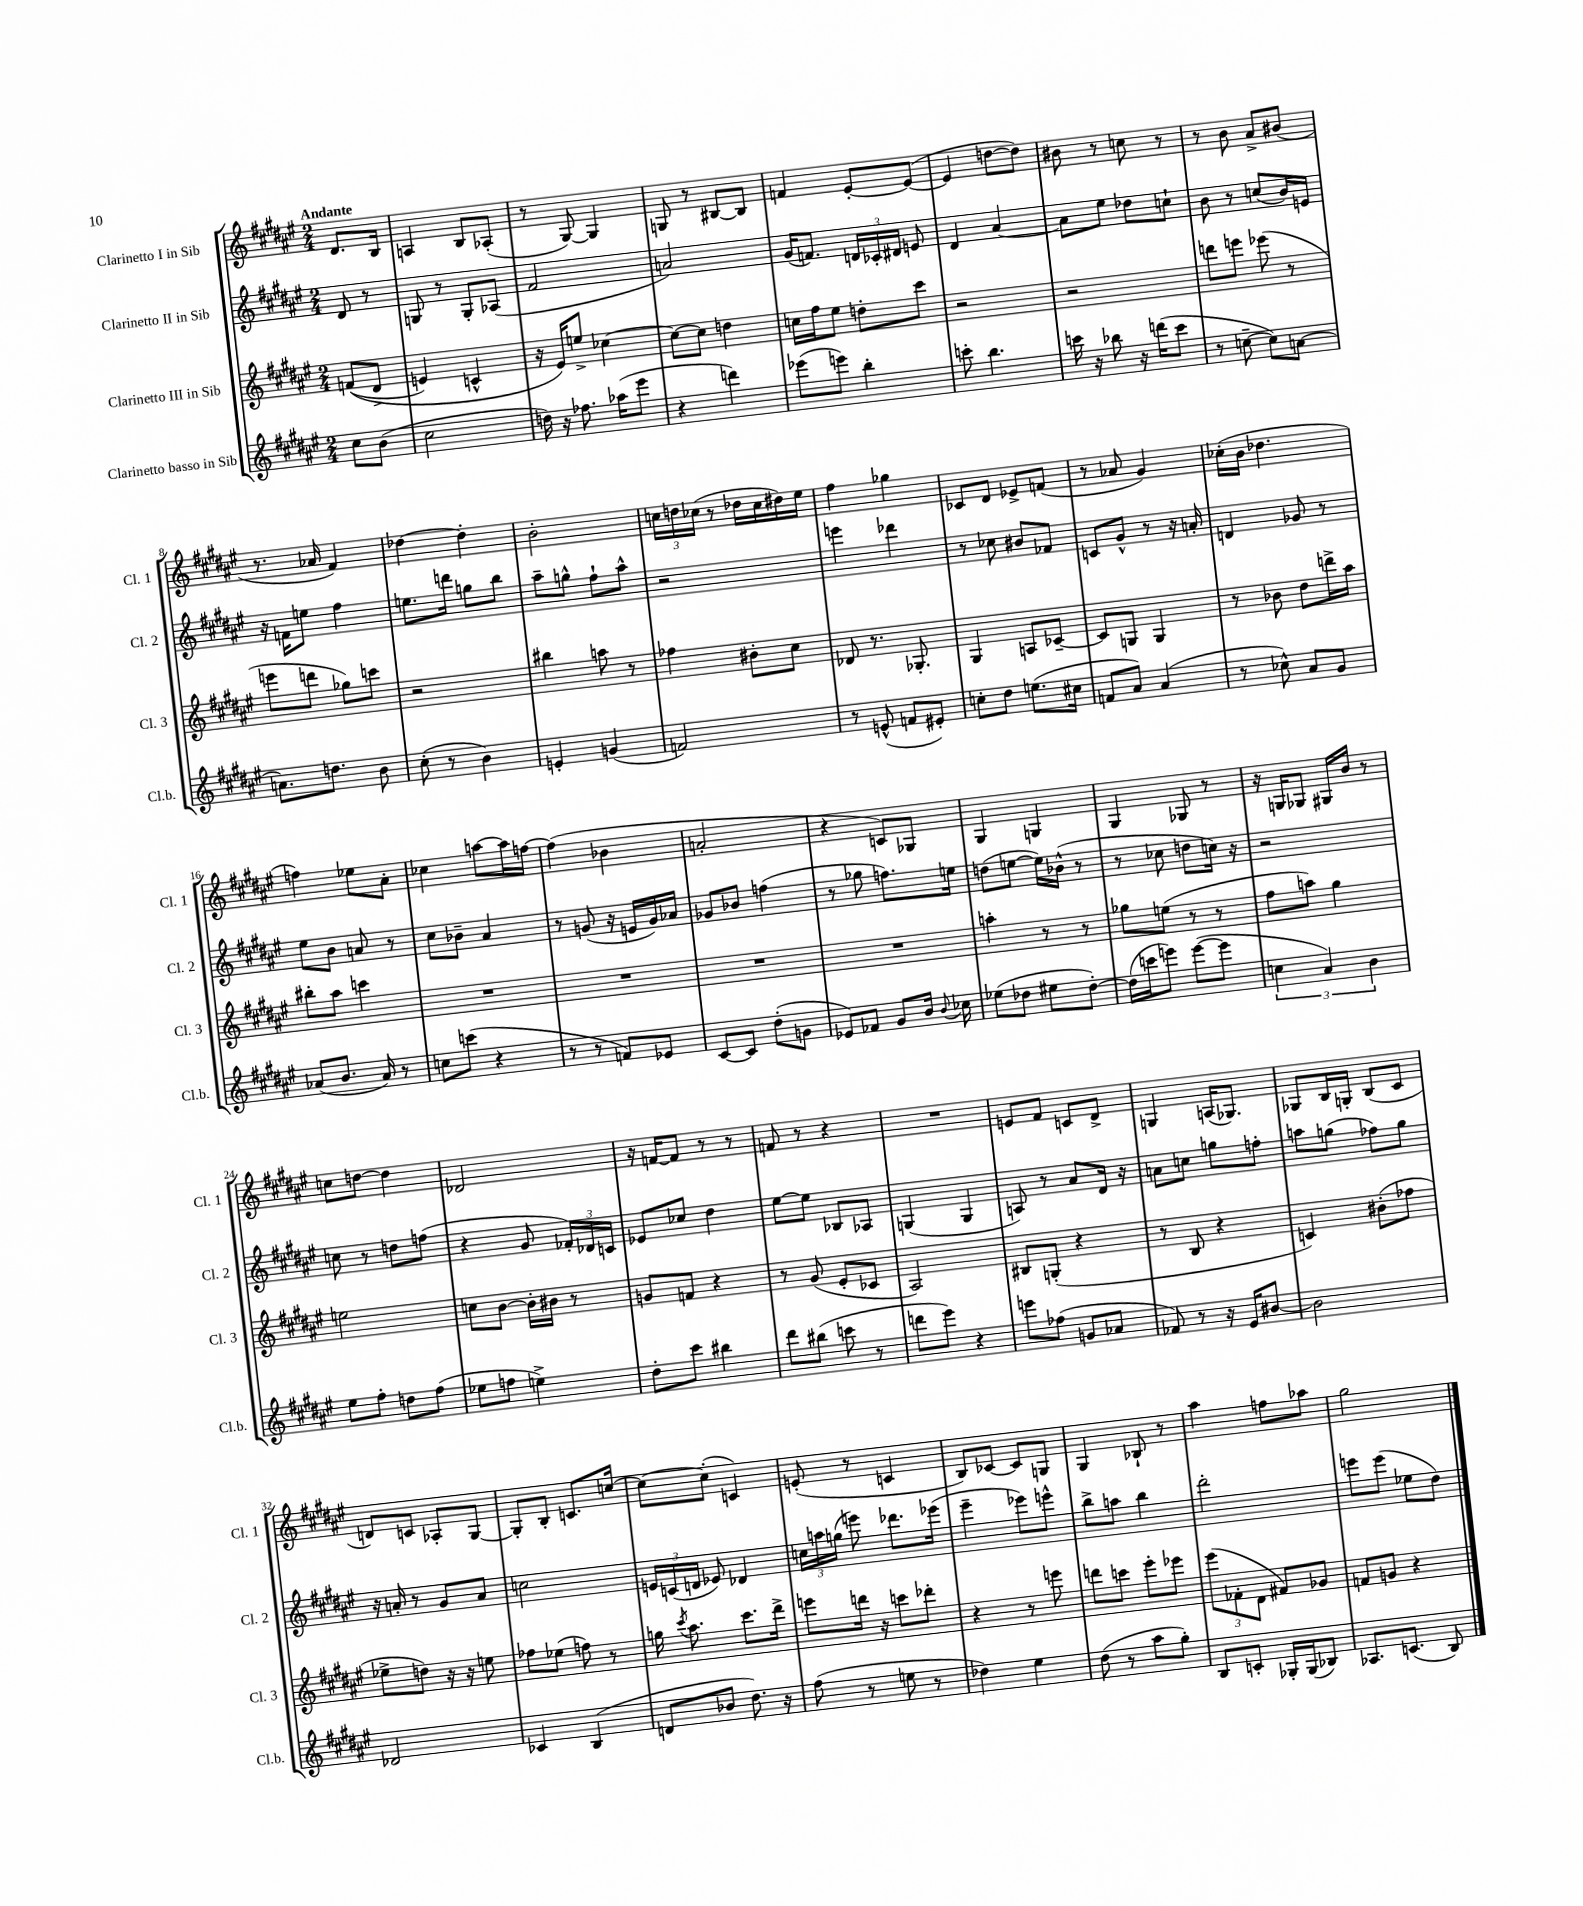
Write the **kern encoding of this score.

**kern	**kern	**kern	**kern
*part4	*part3	*part2	*part1
*staff4	*staff3	*staff2	*staff1
*I"Clarinetto basso in Sib	*I"Clarinetto III in Sib	*I"Clarinetto II in Sib	*I"Clarinetto I in Sib
*I'Cl.b.	*I'Cl. 3	*I'Cl. 2	*I'Cl. 1
*clefG2	*clefG2	*clefG2	*clefG2
*k[f#c#g#d#a#e#]	*k[f#c#g#d#a#e#]	*k[f#c#g#d#a#e#]	*k[f#c#g#d#a#e#]
*M2/4	*M2/4	*M2/4	*M2/4
=	=	=	=
!	!	!	!LO:TX:a:B:t=Andante
8cc#\L	((8fn/L	8d#/	8.d#/L
(8b\J	8d#^/J	8r	.
.	.	.	16B/Jk
=1	=1	=1	=1
2cc#\	4en/)	8Gn/	4An/
.	.	8r	.
.	4cn^^/	8G'/L	8B/L
.	.	(8A-X/J	(8A-X'/J
=2	=2	=2	=2
16ddn\)	16r	2f#/	8r
16r	16e#/KL)	.	.
8.ff-X\	8een^/J	.	[8G#/)
.	[4cc-X\	.	4G#/]
(16aa-X\KL	.	.	.
8eee#\J	.	.	.
=3	=3	=3	=3
4r	8cc-\L_	2an/)	8Gn/
.	8cc-\J]	.	8r
4dddn\)	4ddn\	.	[8B#X/L
.	.	.	8B#/J]
=4	=4	=4	=4
(8eee-X\L	16ccn\LL	(16g#/KL	4fn/
.	16ff#\J	8.fn/J)	.
8eeen\J)	8ee#\J	.	.
4bb'\	8ddn'\L	24dn/LL	[8e#'/L
.	.	24c-X'/	.
.	.	24d#X/JJ	.
.	8ccc#\J	8en/	(8e#/J_
=5	=5	=5	=5
8cccn'\	2r	4d#/	4e#/]
4.bb\	.	.	.
.	.	[4a#/	[8ddn\L
.	.	.	8dd\J])
=6	=6	=6	=6
16cccn\	2r	8a#\L]	8b#X\
16r	.	.	.
8bb-X\	.	8ee#\J	8r
16r	.	8dd-X\L	8ccn\
(16dddn\KL	.	.	.
8ccc\J	.	8ccn`\J	8r
=7	=7	=7	=7
8r	8dddn\L	8b\	8r
[8ccn~\	8eeen\J	8r	8b\
8cc\L])	(8eee-X\	(8ccn/L	8a#^/L
[8an\J	8r	16b/L)	(8b#X/J
.	.	16en/JJ	.
!!LO:LB:g=z
=8	=8	=8	=8
8.an\L]	8eeen\L	16r	8.r
.	.	16fn\KL	.
.	8dddn\J	8een\J	.
8.ddn\J	.	.	16a-X/
.	8gg-X\L)	4ff#\	4f#/)
8b\	8cccn\J	.	.
=9	=9	=9	=9
(8cc#'\	2r	8.een\L	[4dd-X\
8r	.	.	.
.	.	16dddn\Jk	.
4b\)	.	8ggn\L	4dd-'\]
.	.	8bb\J	.
=10	=10	=10	=10
4en'/	4bb#X\	8aa#~\L	2b'\
.	.	8ggn^^\J	.
(4gn/	8aan\	8ff#`\L	.
.	8r	8aa#^^\J	.
=11	=11	=11	=11
2fn/)	4ff-X\	2r	24ccn\LL
.	.	.	24ddn\
.	.	.	(24cc-X\JJ
.	.	.	8r
.	8b#X'\L	.	16dd-X\LL
.	.	.	16cc-\
.	8cc#\J	.	16dd#X\)
.	.	.	16ee#\JJ
=12	=12	=12	=12
8r	8d-X/	4eeen\	4ff#\
(8en^^/	8.r	.	.
8fn/L	.	4ddd-X\	4gg-X\
.	8.G-X'/	.	.
8e#X'/J)	.	.	.
=13	=13	=13	=13
8ccn'\L	4G#/	8r	8c-X/L
8dd#\J	.	8cc-X\	8d#/J
(8.een\L	8An/L	8b#X/L	8e-X^/L
.	[8c-X~/J	8f-X/J	(8fn/J
16cc#X\Jk	.	.	.
=14	=14	=14	=14
8fn/L	8c-/L]	8cn/L	8r
8a#/J)	8Gn/J	8g#^^/J	8a-X/
(4a#/	4G/	8r	4g#/)
.	.	16r	.
.	.	16an'/	.
=15	=15	=15	=15
8r	8r	4dn/	(16cc-X'\LL
.	.	.	16b\JJ
8cc-X^^\)	8b-X\	.	4.dd-X\
8a#/L	8dd#\L	8g-X/	.
8g#/J	16dddn^\L	8r	.
.	16aa#\JJ	.	.
!!LO:LB:g=z
=16	=16	=16	=16
(8a-X/L	8bb#X'\L	8ee#\L	4ffn\)
8.b/J	8aa#\J	8b\J	.
.	4cccn\	8an/	8ee-X\L
16a-/)	.	.	.
8r	.	8r	8a#'\J
=17	=17	=17	=17
8ccn\L	2r	8cc#\L	4cc-X\
(8cccn\J	.	8b-X~\J	.
4r	.	4a#/	[8aan\L
.	.	.	16aa\L]
.	.	.	[16ffn\JJ
=18	=18	=18	=18
8r	2r	8r	(4ff\]
8r	.	(8gn/	.
8fn/L)	.	16r	4b-X\
.	.	16en/LL	.
8e-X/J	.	16g/)	.
.	.	16a-X/JJ	.
=19	=19	=19	=19
[8c#/L	2r	8g-X/L	2an'/
8c#/J]	.	8b-X/J	.
(8dd#'\L	.	(4ffn\	.
8gn\J	.	.	.
=20	=20	=20	=20
8e-X/L)	2r	8r	4r
8f-X/J	.	8gg-X\	.
8g#/L	.	8.ffn\L)	8cn/L)
16b/Jk	.	.	8G-X/J
8qqb/	.	.	.
16cc-X\	.	16een\Jk	.
=21	=21	=21	=21
(8ee-X\L	4aan'\	(8ddn\L	4G#/
8dd-X\J	.	[8een\J	.
8ee#X\L	8r	16ee\LL])	4Gn/
.	.	(16b-X^^\JJ	.
[8dd-'\J)	8r	8r	.
=22	=22	=22	=22
(16dd-\LL]	8gg-X\L	8r	4G#/
16cccn\J	.	.	.
8eeen\J)	(8een\J	8cc-X\	.
([8eee\L	8r	8ddn\L	8G-X/
8eee\J]	8r	16ccn\Jk)	8r
.	.	16r	.
=23	=23	=23	=23
6ccn\	8ff#\L	2r	16r
.	.	.	16Gn/KL
.	8aan\J)	.	8G-X/J
6a#/)	.	.	.
.	4gg#\	.	16G#X/LL
.	.	.	16b/JJ
6b\	.	.	.
.	.	.	8r
!!LO:LB:g=z
=24	=24	=24	=24
8ee#\L	2een\	8ccn\	8ccn\L
8ff#'\J	.	8r	[8ddn\J
8ddn\L	.	8ddn\L	4dd\]
(8ff#\J	.	(8ffn\J	.
=25	=25	=25	=25
8ee-X\L	8ccn\L	4r	2d-X/
8ffn\J	[8b\J	.	.
4een^\)	16b'\LL]	8g#/	.
.	16b#X\JJ	.	.
.	8r	24f-X'/LL)	.
.	.	24d-X/	.
.	.	24cn/JJ	.
=26	=26	=26	=26
8dd#'\L	8gn/L	8e-X/L	16r
.	.	.	[16fn/KL
8ccc#\J	8fn/J	8cc-X/J	8f/J]
4bb#X\	4r	4dd#\	8r
.	.	.	8r
=27	=27	=27	=27
8ddd#\L	8r	[8ee#\L	8fn/
(8bb#X\J	(8g#/	8ee#\J]	8r
8cccn\	8e#'/L	8B-X/L	4r
8r	8c-X/J	8A-X/J	.
=28	=28	=28	=28
8dddn\L	2A#/)	(4Gn/	2r
8eee#\J)	.	.	.
4r	.	4G/	.
=29	=29	=29	=29
8eeen\L	8B#X/L	8An/)	8en/L
(8ff-X\J	(8Gn'/J	8r	8f#/J
8gn/L	4r	8a#/L	8cn/L
8a-X/J	.	16d#/Jk	8d#^/J
.	.	16r	.
=30	=30	=30	=30
8f-X/)	8r	8an\L	4Gn/
8r	8B/	8ccn\J	.
16r	4r	8ggn\L	(16An/KL
16e#/KL	.	.	8.G-X/J)
[8b#X/J	.	8ffn'\J	.
=31	=31	=31	=31
2b#\]	4cn/)	8aan\L	8G-X/L
.	.	(8ggn\J	16B/L
.	.	.	16Gn'/JJ
.	(8b#X'\L	8ff-X\L)	(8B/L
.	8ff-X\J	8gg\J	8c#/J
!!LO:LB:g=z
=32	=32	=32	=32
2d-X/	8ee-X^\L	16r	8dn/L)
.	.	16an'/	.
.	8ddn\J)	8r	8cn/J
.	16r	8g#/L	8A-X'/L
.	16r	.	.
.	8een\	8a/J	[8G#/J
=33	=33	=33	=33
4c-X/	8ff-X\L	2ccn\	8G#'/L]
.	(8ee-X\J	.	8B'/J
(4B/	8ffn\)	.	8.cn/L
.	8r	.	.
.	.	.	[16ccn/Jk
=34	=34	=34	=34
8dn/L	16ggn\	24en/LL	8cc\L_
.	.	(24cn/	.
.	8qccc#/	.	.
.	8.aa#\	.	.
.	.	24dn/JJ	.
8b-X/J	.	8e-X/)	(8cc'\J]
8.dd#\)	8.ccc#\L	4d-X/	4cn/)
16r	16ddd#^\Jk	.	.
=35	=35	=35	=35
(8ff#\	8eeen\L	24ccn\LL	(8en'/
.	.	24aan\	.
.	.	(24ggn\JJ	.
8r	16dddn\Jk	8eeen\)	8r
.	16r	.	.
8een\	8cccn\L	8.ddd-X\L	4cn/
8r	8ddd-X'\J	.	.
.	.	(16eee-X\Jk	.
=36	=36	=36	=36
4dd-X\)	4r	4eee#~\	8B/L)
.	.	.	[8c-X/J
4ee#\	8r	8eee-X\L)	8c-/L]
.	8eeen\	8eeen^^\J	8Gn/J
=37	=37	=37	=37
(8dd#\	8dddn\L	8bb^\L	4G#/
8r	8cccn\J	8aan\J	.
8aa#\L	8eee#'\L	4bb\	8B-X`/
8gg#'\J)	8eee-X\J	.	8r
=38	=38	=38	=38
8B/L	(12eee#\L	2ddd#'\	4aa#\
.	12f-X'\	.	.
8cn'/J	.	.	.
.	12d#\J	.	.
16G-X'/LL	8f#X/L)	.	8ffn\L
(16G-/J	.	.	.
8B-X/J)	8g-X/J	.	8aa-X\J
=39	=39	=39	=39
8.A-X/L	8fn/L	8eeen\L	2gg#\
.	8gn/J	(8eee\J	.
(8.cn/J	.	.	.
.	4r	8ee-X\L	.
8B/)	.	8dd#\J)	.
==	==	==	==
*-	*-	*-	*-
